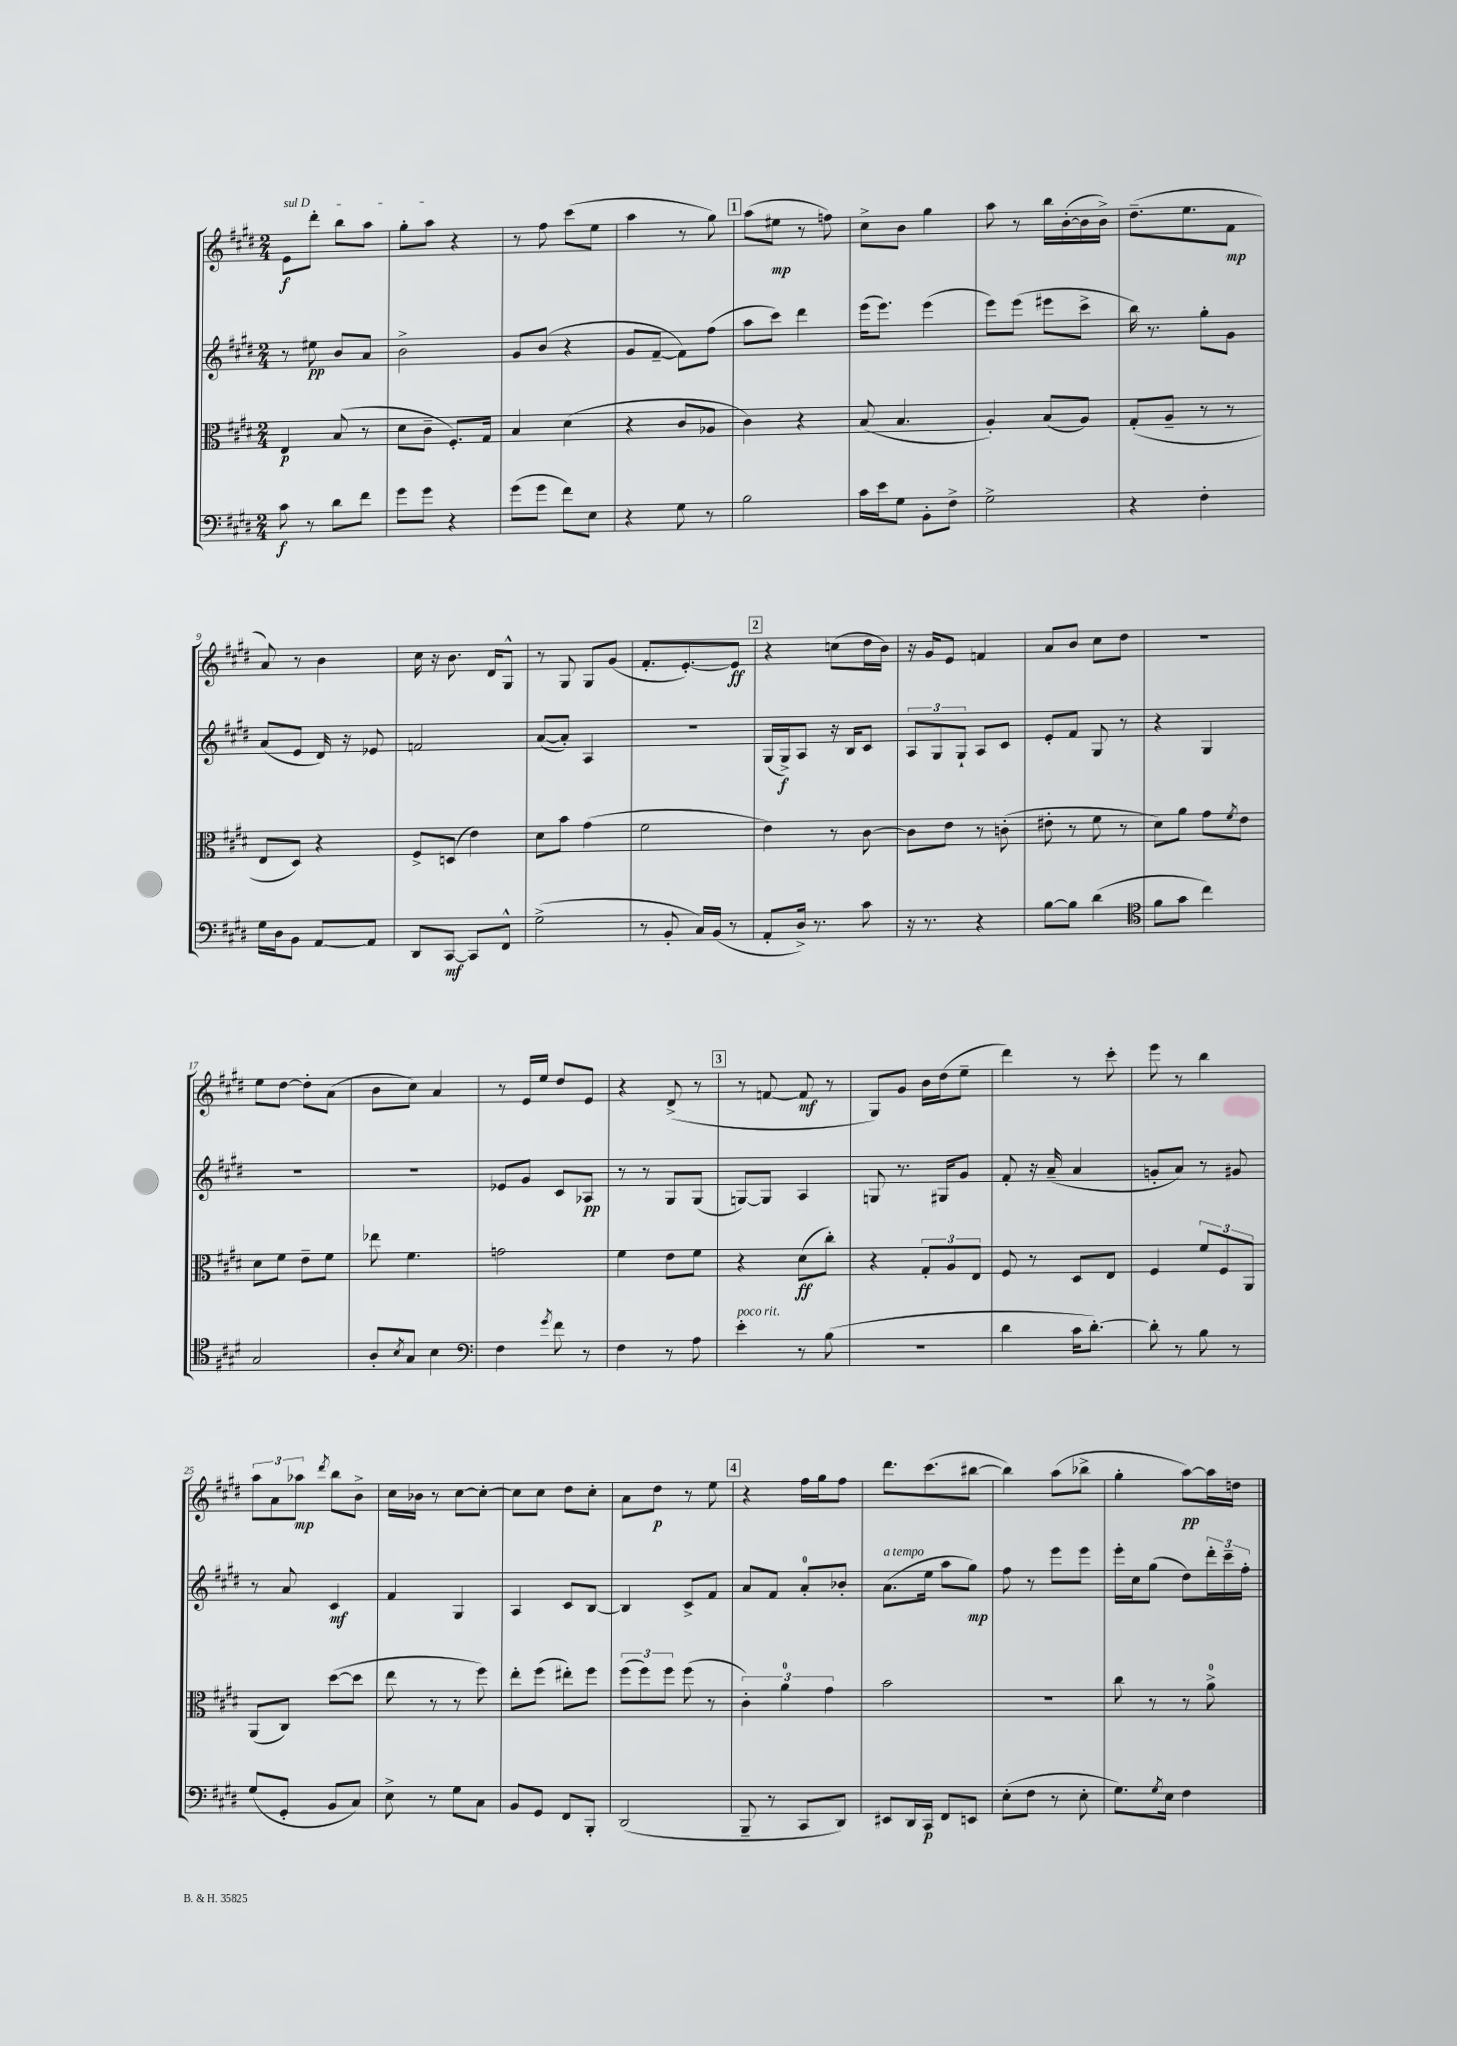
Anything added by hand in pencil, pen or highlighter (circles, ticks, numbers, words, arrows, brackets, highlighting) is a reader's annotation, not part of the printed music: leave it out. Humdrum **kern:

**kern	**dynam	**kern	**dynam	**kern	**dynam	**kern	**dynam
*part4	*part4	*part3	*part3	*part2	*part2	*part1	*part1
*staff4	*staff4	*staff3	*staff3	*staff2	*staff2	*staff1	*staff1
*clefF4	*	*clefC3	*	*clefG2	*	*clefG2	*
*k[f#c#g#d#]	*	*k[f#c#g#d#]	*	*k[f#c#g#d#]	*	*k[f#c#g#d#]	*
*M2/4	*	*M2/4	*	*M2/4	*	*M2/4	*
=1	=1	=1	=1	=1	=1	=1	=1
!	!	!	!	!	!	!LO:TX:a:i:t=sul D	!
8c#\	f	4E/	p	8r	.	8e\L	f
8r	.	.	.	8ee#X\	pp	8ddd#'\J	.
8d#\L	.	(8B/	.	8b/L	.	8bb\L	.
8f#\J	.	8r	.	8a/J	.	8aa\J	.
=2	=2	=2	=2	=2	=2	=2	=2
8g#\L	.	8d#\L	.	2b^\	.	8gg#'\L	.
8g#\J	.	8c#~\J	.	.	.	8aa\J	.
4r	.	8.F#'/L)	.	.	.	4r	.
.	.	16G#/Jk	.	.	.	.	.
=3	=3	=3	=3	=3	=3	=3	=3
(8g#\L	.	4B/	.	8g#/L	.	8r	.
8g#\J	.	.	.	(8b/J	.	8ff#\	.
8f#\L)	.	(4d#\	.	4r	.	(8ccc#\L	.
8E\J	.	.	.	.	.	8ee\J	.
=4	=4	=4	=4	=4	=4	=4	=4
4r	.	4r	.	8g#/L	.	4aa\	.
.	.	.	.	[8f#~/J	.	.	.
8G#\	.	8c#/L	.	8f#\L])	.	8r	.
8r	.	8A-X/J	.	(8ff#\J	.	8gg#\)	.
!!LO:REH:place=s1:t=1
=5	=5	=5	=5	=5	=5	=5	=5
2B\	.	4c#\)	.	8aa\L	.	(8aa\L	.
.	.	.	.	8ccc#\J)	.	8ee#X\J	mp
.	.	4r	.	4ddd#\	.	8r	.
.	.	.	.	.	.	8ffn\)	.
=6	=6	=6	=6	=6	=6	=6	=6
16c#\LL	.	(8B/	.	(16eee\KL	.	8cc#^\L	.
16e\J	.	.	.	8.eee\J)	.	.	.
8G#\J	.	4.B/	.	.	.	8b\J	.
8BB'\L	.	.	.	(4eee\	.	4gg#\	.
8F#^\J	.	.	.	.	.	.	.
=7	=7	=7	=7	=7	=7	=7	=7
2G#^\	.	4A'/)	.	8eee\L)	.	8aa\	.
.	.	.	.	(8eee\J	.	8r	.
.	.	(8B/L	.	8eee#X\L	.	16bb\LL	.
.	.	.	.	.	.	([16b'\	.
.	.	8A/J)	.	8ccc#^\J	.	16b\]	.
.	.	.	.	.	.	16b^\JJ)	.
=8	=8	=8	=8	=8	=8	=8	=8
4r	.	(8G#'/L	.	16bb\)	.	(8.dd#~\L	.
.	.	.	.	8.r	.	.	.
.	.	8A~/J	.	.	.	.	.
.	.	.	.	.	.	8.ee\	.
4F#'\	.	8r	.	8gg#'\L	.	.	.
.	.	8r	.	8g#\J	.	8f#\J	mp
!!LO:LB:g=z
=9	=9	=9	=9	=9	=9	=9	=9
16G#\LL	.	8E/L	.	(8a/L	.	8a/)	.
16D#\J	.	.	.	.	.	.	.
8BB\J	.	8D#/J)	.	8e/J	.	8r	.
[8AA/L	.	4r	.	16d#/)	.	4b\	.
.	.	.	.	16r	.	.	.
8AA/J]	.	.	.	8e-X/	.	.	.
=10	=10	=10	=10	=10	=10	=10	=10
8DD#/L	.	8F#^/L	.	2fn/	.	16cc#\	.
.	.	.	.	.	.	16r	.
[8CC#/J	mf	(8Dn/J	.	.	.	8.b\	.
8CC#/L]	.	4e\)	.	.	.	.	.
.	.	.	.	.	.	16d#/KL	.
8FF#^^/J	.	.	.	.	.	8G#^^/J	.
=11	=11	=11	=11	=11	=11	=11	=11
(2G#^\	.	8d#\L	.	([8a/L	.	8r	.
.	.	8b\J	.	8a'/J])	.	8G#/	.
.	.	(4g#\	.	4A/	.	8G#/L	.
.	.	.	.	.	.	(8g#/J	.
=12	=12	=12	=12	=12	=12	=12	=12
8r	.	2f#\	.	2r	.	8.f#'/L	.
8BB'/	.	.	.	.	.	.	.
.	.	.	.	.	.	[8.e'/)	.
16C#/LL)	.	.	.	.	.	.	.
(16BB/JJ	.	.	.	.	.	.	.
8r	.	.	.	.	.	8e/J]	ff
!!LO:REH:place=s1:t=2
=13	=13	=13	=13	=13	=13	=13	=13
8AA'/L	.	4e\)	.	(16G#/LL	.	4r	.
.	.	.	.	16G#^/J)	f	.	.
16D#^/Jk)	.	.	.	8A/J	.	.	.
8.r	.	.	.	.	.	.	.
.	.	8r	.	16r	.	(8ccn\L	.
.	.	.	.	16B/KL	.	.	.
8c#\	.	[8c#\	.	8c#/J	.	16dd#\L	.
.	.	.	.	.	.	16b\JJ)	.
=14	=14	=14	=14	=14	=14	=14	=14
16r	.	8c#\L]	.	12A/L	.	16r	.
8.r	.	.	.	.	.	16g#/KL	.
.	.	.	.	12G#/	.	.	.
.	.	8e\J	.	.	.	8e/J	.
.	.	.	.	12G#`/J	.	.	.
4r	.	8r	.	8A/L	.	4fn/	.
.	.	(8cn'\	.	8c#/J	.	.	.
=15	=15	=15	=15	=15	=15	=15	=15
[8B\L	.	8e#X'\	.	8e'/L	.	8a/L	.
8B\J]	.	8r	.	8f#/J	.	8b/J	.
(4d#\	.	8f#\	.	8G#/	.	8cc#\L	.
.	.	8r	.	8r	.	8dd#\J	.
=16	=16	=16	=16	=16	=16	=16	=16
*clefC4	*	*	*	*	*	*	*
8f#\L	.	8d#\L)	.	4r	.	2r	.
8g#\J	.	8a\J	.	.	.	.	.
4cc#\)	.	8g#\L	.	4G#/	.	.	.
.	.	8qf#/	.	.	.	.	.
.	.	8e\J	.	.	.	.	.
!!LO:LB:g=z
=17	=17	=17	=17	=17	=17	=17	=17
2G#/	.	8d#\L	.	2r	.	8ee\L	.
.	.	8f#\J	.	.	.	[8dd#\J	.
.	.	8e~\L	.	.	.	8dd#'\L]	.
.	.	8f#\J	.	.	.	(8a\J	.
=18	=18	=18	=18	=18	=18	=18	=18
8A'/L	.	8ee-X\	.	2r	.	8b\L	.
8qB/	.	.	.	.	.	.	.
8G#/J	.	4.f#\	.	.	.	8cc#\J)	.
4B\	.	.	.	.	.	4a/	.
=19	=19	=19	=19	=19	=19	=19	=19
*clefF4	*	*	*	*	*	*	*
4F#\	.	2gn\	.	8e-X/L	.	8r	.
.	.	.	.	8g#/J	.	16e/LL	.
.	.	.	.	.	.	16ee/JJ	.
8qg#/	.	.	.	.	.	.	.
8f#\	.	.	.	8c#/L	.	8dd#/L	.
8r	.	.	.	8A-X/J	pp	8e/J	.
=20	=20	=20	=20	=20	=20	=20	=20
4F#\	.	4f#\	.	8r	.	4r	.
.	.	.	.	8r	.	.	.
8r	.	8e\L	.	8G#/L	.	(8d#^/	.
8A\	.	8f#\J	.	(8G#/J	.	8r	.
!!LO:REH:place=s1:t=3
=21	=21	=21	=21	=21	=21	=21	=21
!LO:TX:a:i:t=poco rit.	!	!	!	!	!	!	!
4e'\	.	4r	.	[8Gn/L)	.	8r	.
.	.	.	.	8G/J]	.	[8fn/	.
8r	.	(8d#\L	ff	4A/	.	8f/]	mf
(8B\	.	8cc#'\J)	.	.	.	8r	.
=22	=22	=22	=22	=22	=22	=22	=22
2r	.	4r	.	8Gn/	.	8G#/L)	.
.	.	.	.	8.r	.	8g#/J	.
.	.	12G#'/L	.	.	.	16b\LL	.
.	.	.	.	16G#X/KL	.	(16dd#\J	.
.	.	12A/	.	.	.	.	.
.	.	.	.	8g#/J	.	8ee~\J	.
.	.	12E/J	.	.	.	.	.
=23	=23	=23	=23	=23	=23	=23	=23
4d#\	.	8F#/	.	8f#'/	.	4ddd#\)	.
.	.	8r	.	16r	.	.	.
.	.	.	.	(16a~/	.	.	.
16c#\KL	.	8D#/L	.	4a/	.	8r	.
[8.d#'\J)	.	.	.	.	.	.	.
.	.	8E/J	.	.	.	8ccc#'\	.
=24	=24	=24	=24	=24	=24	=24	=24
8d#'\]	.	4F#/	.	8gn'/L	.	8eee\	.
8r	.	.	.	8a/J)	.	8r	.
8B\	.	12f#/L	.	8r	.	4bb\	.
.	.	12F#/	.	.	.	.	.
8r	.	.	.	8g#X/	.	.	.
.	.	12AA/J	.	.	.	.	.
!!LO:LB:g=z
=25	=25	=25	=25	=25	=25	=25	=25
(8G#/L	.	(8AA/L	.	8r	.	12aa\L	.
.	.	.	.	.	.	12a\	.
8GG#'/J	.	8C#/J)	.	8a/	.	.	.
.	.	.	.	.	.	12aa-X\J	mp
.	.	.	.	.	.	8qddd#/	.
8BB/L	.	([8dd#\L	.	4c#/	mf	8bb\L	.
8C#/J)	.	8dd#\J]	.	.	.	8b^\J	.
=26	=26	=26	=26	=26	=26	=26	=26
8E^\	.	8ee\	.	4f#/	.	16cc#\LL	.
.	.	.	.	.	.	16b-X\JJ	.
8r	.	8r	.	.	.	8r	.
8G#\L	.	8r	.	4G#/	.	[8cc#\L	.
8C#\J	.	8ff#\)	.	.	.	8cc#'\J_	.
=27	=27	=27	=27	=27	=27	=27	=27
8BB/L	.	8ee'\L	.	4A/	.	8cc#\L]	.
8GG#/J	.	(8ff#\J	.	.	.	8cc#\J	.
8FF#/L	.	8ee#X'\L)	.	8c#/L	.	8dd#\L	.
8BBB'/J	.	8ff#\J	.	[8B/J	.	8cc#'\J	.
=28	=28	=28	=28	=28	=28	=28	=28
(2DD#/	.	(12ff#\L	.	4B/]	.	8a\L	.
.	.	12ff#\)	.	.	.	.	.
.	.	.	.	.	.	8dd#\J	p
.	.	12ff#\J	.	.	.	.	.
.	.	(8ff#\	.	8c#^/L	.	8r	.
.	.	8r	.	8f#/J	.	8ee\	.
!!LO:REH:place=s1:t=4
=29	=29	=29	=29	=29	=29	=29	=29
8BBB~/	.	6c#'\)	.	8a/L	.	4r	.
8r	.	.	.	8f#/J	.	.	.
.	.	6a\	.	.	.	.	.
8CC#/L	.	.	.	8a'/L	.	16ff#\LL	.
.	.	.	.	.	.	16gg#\J	.
.	.	6g#\	.	.	.	.	.
8DD#/J)	.	.	.	8b-X'/J	.	8ff#\J	.
=30	=30	=30	=30	=30	=30	=30	=30
!	!	!	!	!LO:TX:a:i:t=a tempo	!	!	!
8EE#X/L	.	2b\	.	(8.a\L	.	8.ddd#\L	.
16DD#/L	.	.	.	.	.	.	.
16CC#/JJ	p	.	.	16ee\Jk	.	(8.ccc#\	.
8FF#/L	.	.	.	8aa\L	.	.	.
8EEn/J	.	.	.	8gg#\J)	mp	[8bb#X\J	.
=31	=31	=31	=31	=31	=31	=31	=31
(8E'\L	.	2r	.	8ff#\	.	4bb#\])	.
8F#\J	.	.	.	8r	.	.	.
8r	.	.	.	8eee\L	.	(8aa\L	.
8E'\	.	.	.	8eee\J	.	8bb-X^\J	.
=32	=32	=32	=32	=32	=32	=32	=32
8.G#\L)	.	8cc#\	.	16eee'\LL	.	4gg#'\	.
.	.	.	.	16cc#\J	.	.	.
.	.	8r	.	(8gg#\J	.	.	.
8qG#/	.	.	.	.	.	.	.
16E\Jk	.	.	.	.	.	.	.
4F#\	.	8r	.	8dd#\L)	.	[8aa\L)	pp
.	.	8a^\	.	24ddd#'\L	.	16aa\L]	.
.	.	.	.	24ccc#~\	.	.	.
.	.	.	.	.	.	16ddn\JJ	.
.	.	.	.	24ff#'\JJ	.	.	.
==	==	==	==	==	==	==	==
*-	*-	*-	*-	*-	*-	*-	*-
